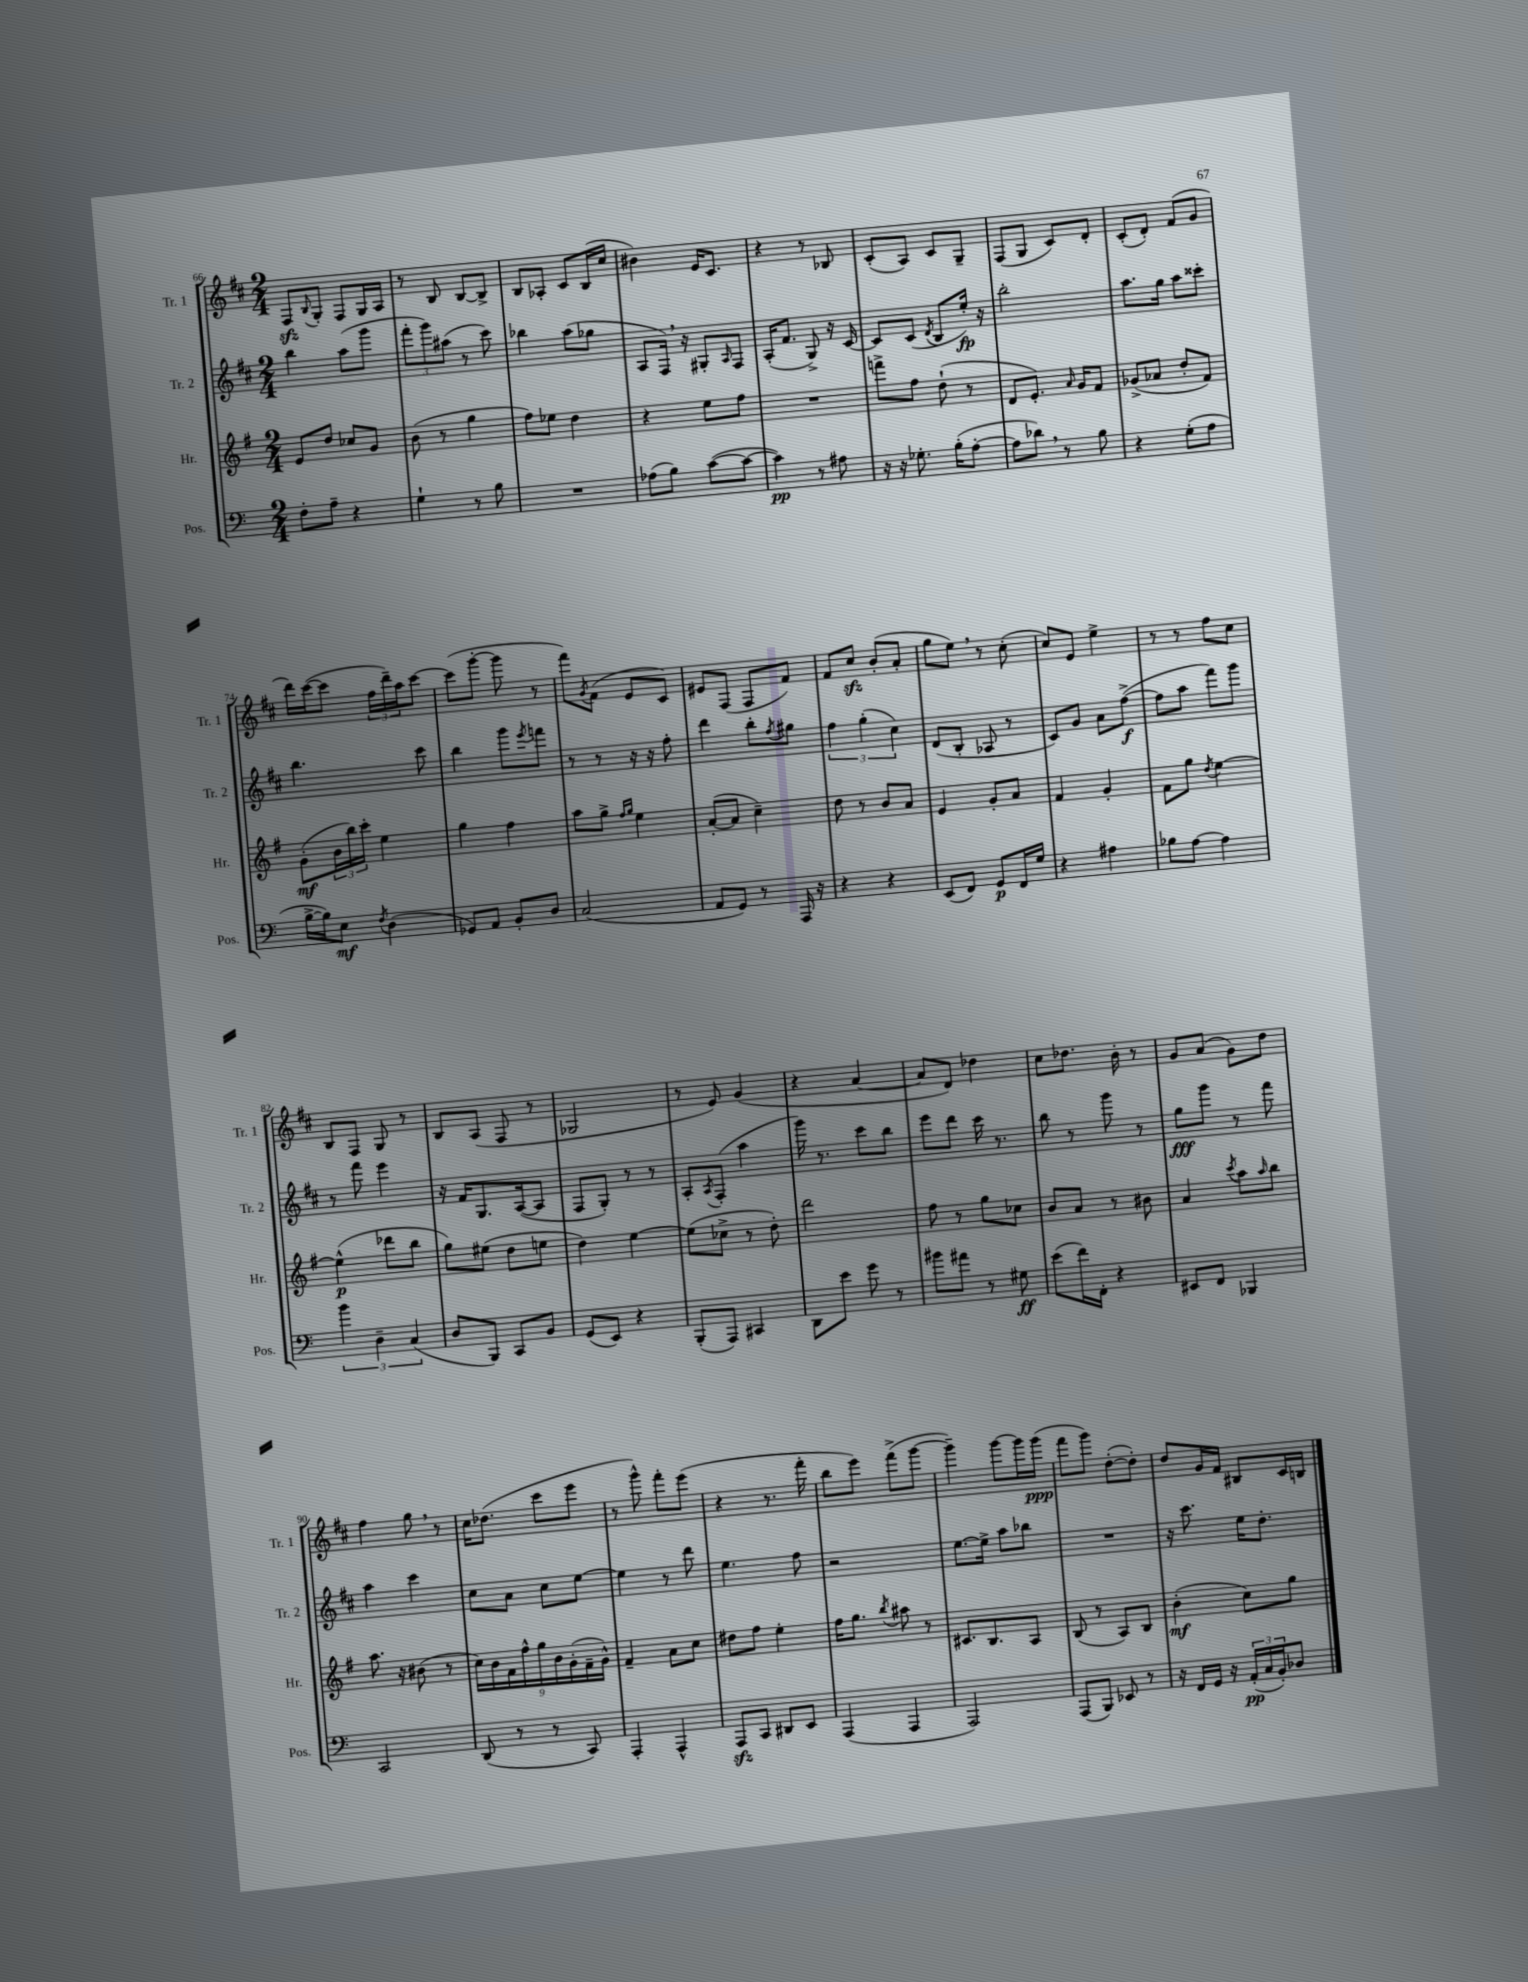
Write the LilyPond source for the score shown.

<<
\new StaffGroup <<
\new Staff = "s0" \with { instrumentName = "Tr. 1" shortInstrumentName = "Tr. 1" } {
    \clef treble \key d \major \numericTimeSignature \time 2/4
    fis8\sfz \appoggiatura { b8 } g8-. fis8 g16 a16 |
    r8 b8 b8~ b8-> |
    b8 aes8-. cis'8 b16( cis''16 |
    bis'4) e'16 cis'8. |
    r4 r8 bes8 |
    cis'8-.( a8) cis'8 g8-- |
    fis8( g8 cis'8) d'8-. |
    cis'8-.( d'8-.) fis'8( g'8 |
    d'''16) cis'''16~( cis'''8 \tuplet 3/2 { fis''16 d'''16--) a''16 } cis'''8~ |
    cis'''8( g'''8~-. g'''8 r8 |
    fis'''8) \acciaccatura { g'8 } fis'8( e'8 cis'8) |
    eis'8 fis8( fis8 fis'8) |
    fis'8 cis''8\sfz b'8-.( a'8-. |
    g''8 e''8) \breathe r8 cis''8-.( |
    cis''8) e'8 e''4-> |
    r8 r8 fis''8 cis''8 |
    b8 fis8 g8 r8 |
    b8 a8( fis8 r8 |
    ges2 |
    r8 e'8) g'4( |
    r4 a'4~ |
    a'8 d'8) des''4 |
    cis''8 des''8. b'16-. r8 |
    g'8 a'8( g'8) d''8 |
    fis''4 g''8 \breathe r8 |
    cis''16 des''8.( cis'''8 e'''8 |
    r8 g'''8-^) fis'''8-. e'''8( |
    r4 r8. fis'''16-. |
    b''8 e'''8) fis'''8->( g'''8~ |
    g'''4--) g'''8~ g'''16 g'''16\ppp( |
    fis'''8 g'''8) d''8~-.( d''8-.) |
    d''8 g'16 fis'16 bis8 cis'16 b16 \bar "|." |
}
\new Staff = "s1" \with { instrumentName = "Tr. 2" shortInstrumentName = "Tr. 2" } {
    \clef treble \key d \major \numericTimeSignature \time 2/4
    b''4 a''8( g'''8 |
    \tuplet 3/2 { fis'''8-. g'''8) ais''8( } r8 cis'''8) |
    bes''4 a''8( ges''8 |
    a8 fis16) \breathe r16 gis8-. \grace { a16 } fis8 |
    a16-.( fis'8. g8->) r16 cis'16~ |
    cis'8 cis'8( \acciaccatura { d'8 } b8 e''16-.\fp) r16 |
    b''2-. |
    a''8. g''16 a''8 cisis'''8-. |
    b''4. cis'''8 |
    b''4 g'''8 \acciaccatura { e'''8 } f'''8 |
    r8 r8 r16 r16 fis''8-. |
    d'''4 b''8-. \acciaccatura { fis''8 } gis''8 |
    \tuplet 3/2 { fis''4 g''4-.( cis''4) } |
    d'8( b8-. aes8 r8 |
    cis'8) g'8 a'8 fis''8~->\f( |
    fis''8 a''8 fis'''8) g'''8 |
    r8 fis'''8 e'''4 |
    r16 fis'16 g8. a16~( a8 |
    fis8 g8-.) r8 r8 |
    a8-. \acciaccatura { a8 } fis8-.( a''4 |
    g'''16) r8. cis'''8 b''8 |
    e'''8 d'''8 cis'''16 r8. |
    b''8 r8 g'''8 r8 |
    g''8\fff g'''8 r8 fis'''8 |
    a''4 cis'''4 |
    cis''8 a'8 cis''8 e''8~ |
    e''4 r8 d'''8 |
    e''4. fis''8 |
    r2 |
    e''8.~ e''16-> a''8 bes''8 |
    R2 |
    r16 cis'''8. e''16 d''8.-. \bar "|." |
}
\new Staff = "s2" \with { instrumentName = "Hr." shortInstrumentName = "Hr." } {
    \clef treble \key g \major \numericTimeSignature \time 2/4
    e'8 d''8 ces''8 g'8 |
    b'8( r8 g''4 |
    fis''8) ees''8 d''4 |
    r4 e''8 fis''8 |
    R2 |
    f'''8-> fis''8 d''8-!( r8 |
    d'8 e'8.-.) \grace { a'16 } g'16 fis'8 |
    ges'8->( aes'8 d''8-. fis'8) |
    g'8-.\mf( \tuplet 3/2 { b'16 b''16) c'''16-. } e''4 |
    g''4 fis''4 |
    a''8 g''8-> \grace { fis''16 g''16 } e''4 |
    a'8~-.( a'8 c''4--) |
    d''8 r8 b'8 a'8 |
    e'4 g'8-. a'8 |
    fis'4 g'4-. |
    fis'8 g''8 \acciaccatura { d''8 } e''4~ |
    e''4-^\p( des'''8 b''8 |
    g''8) eis''8( d''8 e''8 |
    d''4) e''4~ |
    e''8( ces''8-> r8 d''8-.) |
    d'''2 |
    fis''8 r8 g''8 ces''8 |
    b'8 a'8 r8 bis'8 |
    a'4 \acciaccatura { c'''8 } a''8 \grace { a''16 } b''8 |
    a''8. r16 bis'8( r8 |
    \tuplet 9/8 { c''16) b'16 fis'16 fis''16-^ g''16 b'16 g'16-.( fis'16-- g'16-^) } |
    fis'4-- a'8 c''8 |
    dis''8 fis''8 e''4-. |
    fis''16 g''8. \acciaccatura { b''8 } ais''8 r8 |
    cis'8. b8. a8 |
    b8( r8 a8) b8 |
    b'4-.\mf( c''8) g''8 \bar "|." |
}
\new Staff = "s3" \with { instrumentName = "Pos." shortInstrumentName = "Pos." } {
    \clef bass \key c \major \numericTimeSignature \time 2/4
    f8-. a8-- r4 |
    g4-! r8 b8 |
    R2 |
    aes8( b8) c'8~( c'8~ |
    c'4\pp) r8 ais8 |
    r16 r16 ges8.-. b16-.( a8~-. |
    a8 des'8) \breathe r8 b8 |
    r4 g8-.( a8 |
    b16~-> b16) e8\mf \acciaccatura { f8 } d4( |
    ges,8) a,8 b,8-. d8 |
    c2( |
    a,8 g,8) r8 a,,16 r16 |
    r4 r4 |
    e,8( f,8) g,8\p f,16 g16 |
    r4 ais4 |
    bes8 a8~ a4 |
    \tuplet 3/2 { b'4 d4-- c4( } |
    d8 b,,8) c,8 b,8 |
    g,8( e,8) r4 |
    b,,8-.( a,,8) cis,4 |
    d,8 e'8 g'8 r8 |
    bis'8 ais'8 r8 gis8\ff |
    e'8( f'16) f,16-. r4 |
    eis,8 f,8 bes,,4 |
    c,2 |
    d,8( r8 r8 c,8) |
    a,,4-. a,,4-^ |
    a,,8\sfz c,8 dis,8 e,8 |
    a,,4( a,,4 |
    a,,2) |
    a,,8( b,,8) ees,8 r8 |
    r16 f,16 g,16 r16 \tuplet 3/2 { a,16-.\pp( c16 b,16-.) } des8 \bar "|." |
}
>>
>>
\layout { \context { \Score currentBarNumber = #66 } }
